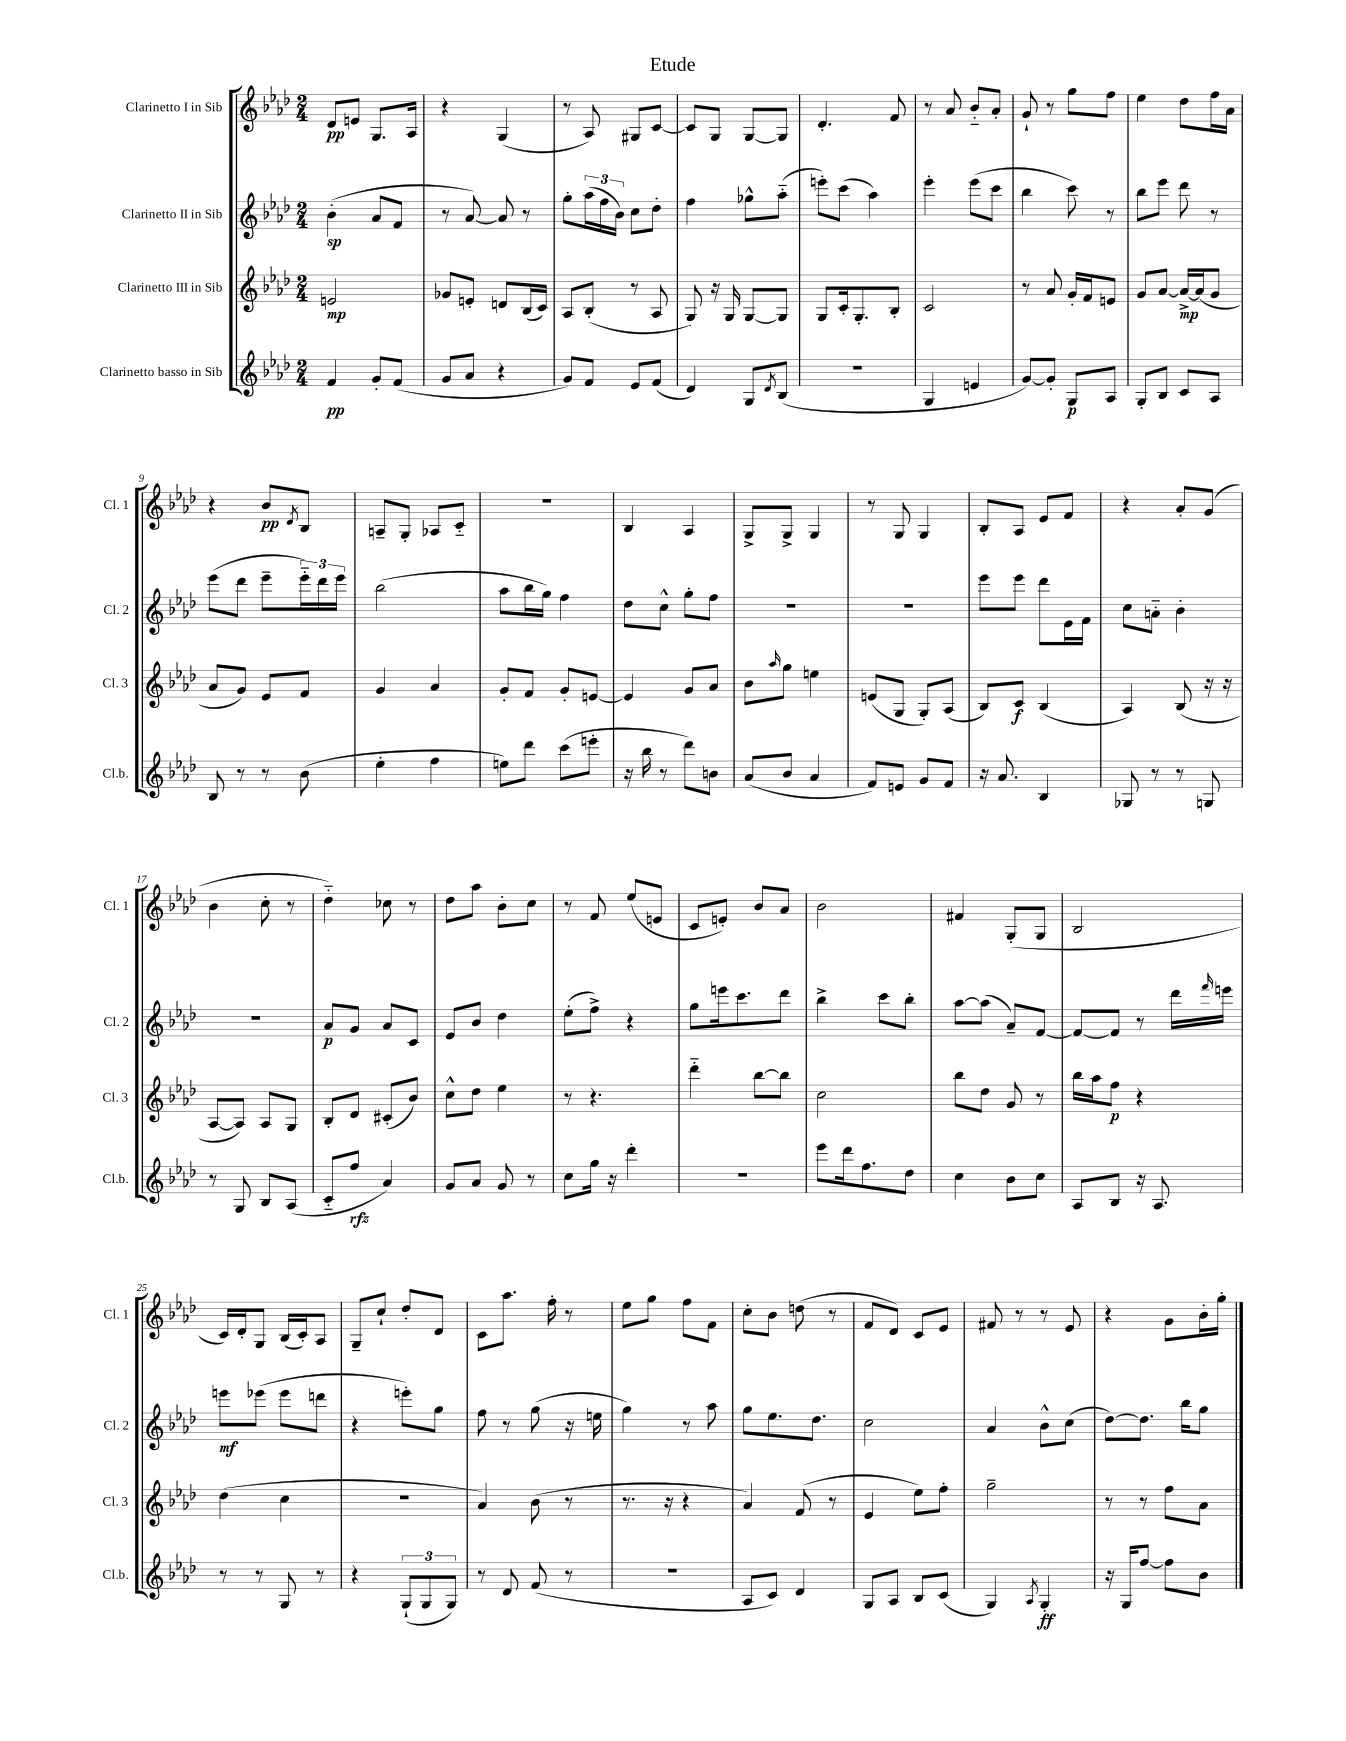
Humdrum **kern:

**kern	**dynam	**kern	**dynam	**kern	**dynam	**kern	**dynam
*part4	*part4	*part3	*part3	*part2	*part2	*part1	*part1
*staff4	*staff4	*staff3	*staff3	*staff2	*staff2	*staff1	*staff1
*I"Clarinetto basso in Sib	*	*I"Clarinetto III in Sib	*	*I"Clarinetto II in Sib	*	*I"Clarinetto I in Sib	*
*I'Cl.b.	*	*I'Cl. 3	*	*I'Cl. 2	*	*I'Cl. 1	*
*clefG2	*	*clefG2	*	*clefG2	*	*clefG2	*
*k[b-e-a-d-]	*	*k[b-e-a-d-]	*	*k[b-e-a-d-]	*	*k[b-e-a-d-]	*
*M2/4	*	*M2/4	*	*M2/4	*	*M2/4	*
=1	=1	=1	=1	=1	=1	=1	=1
4f/	pp	2en/	mp	(4b-'\	sp	8d-/L	pp
.	.	.	.	.	.	8en/J	.
8g'/L	.	.	.	8a-/L	.	8.G/L	.
(8f/J	.	.	.	8f/J	.	.	.
.	.	.	.	.	.	16A-/Jk	.
=2	=2	=2	=2	=2	=2	=2	=2
8g/L	.	8g-X/L	.	8r	.	4r	.
8a-/J	.	8en'/J	.	[8a-/)	.	.	.
4r	.	8dn/L	.	8a-/]	.	(4G/	.
.	.	(16B-/L	.	8r	.	.	.
.	.	16c/JJ)	.	.	.	.	.
=3	=3	=3	=3	=3	=3	=3	=3
8g/L)	.	8A-/L	.	8gg'\L	.	8r	.
8f/J	.	(8B-'/J	.	(24aa-\L	.	8A-/)	.
.	.	.	.	24ff\	.	.	.
.	.	.	.	24b-\JJ)	.	.	.
8e-/L	.	8r	.	8cc\L	.	8G#X/L	.
(8f/J	.	8A-/	.	8dd-'\J	.	[8c/J	.
=4	=4	=4	=4	=4	=4	=4	=4
4d-/)	.	8G/)	.	4ff\	.	8c/L]	.
.	.	16r	.	.	.	8G/J	.
.	.	16G/	.	.	.	.	.
8G/L	.	[8G/L	.	8gg-X^^\L	.	[8G/L	.
8qd-/	.	.	.	.	.	.	.
(8B-/J	.	8G/J]	.	(8aa-\J	.	8G/J]	.
=5	=5	=5	=5	=5	=5	=5	=5
2r	.	8G/L	.	8eeen'\L)	.	4.d-'/	.
.	.	16c'/k	.	(8ccc\J	.	.	.
.	.	8.G'/	.	.	.	.	.
.	.	.	.	4aa-\)	.	.	.
.	.	8B-'/J	.	.	.	8f/	.
=6	=6	=6	=6	=6	=6	=6	=6
4G/	.	2c/	.	4eee-'\	.	8r	.
.	.	.	.	.	.	8a-/	.
4en/	.	.	.	(8eee-\L	.	8b-/L	.
.	.	.	.	8ccc\J	.	8a-'/J	.
=7	=7	=7	=7	=7	=7	=7	=7
[8g/L)	.	8r	.	4bb-\	.	8g`/	.
8g'/J]	.	8a-/	.	.	.	8r	.
8G/L	p	16g'/LL	.	8ccc\)	.	8gg\L	.
.	.	16f/J	.	.	.	.	.
8A-/J	.	8en/J	.	8r	.	8ff\J	.
=8	=8	=8	=8	=8	=8	=8	=8
8G'/L	.	8g/L	.	8bb-\L	.	4ee-\	.
8B-/J	.	[8a-/J	.	8eee-\J	.	.	.
8c/L	.	16a-^/LL_	mp	8ddd-\	.	8dd-\L	.
.	.	(16a-/J]	.	.	.	.	.
8A-/J	.	8g/J	.	8r	.	16ff\L	.
.	.	.	.	.	.	16a-\JJ	.
!!LO:LB:g=z
=9	=9	=9	=9	=9	=9	=9	=9
8B-/	.	8a-/L	.	(8eee-\L	.	4r	.
8r	.	8g/J)	.	8ddd-\J	.	.	.
8r	.	8e-/L	.	8eee-~\L	.	8b-/L	pp
.	.	.	.	.	.	8qd-/	.
(8b-\	.	8f/J	.	24eee-\L)	.	8B-/J	.
.	.	.	.	24ddd-\	.	.	.
.	.	.	.	24eee-\JJ	.	.	.
=10	=10	=10	=10	=10	=10	=10	=10
4ee-'\	.	4g/	.	(2bb-\	.	8An~/L	.
.	.	.	.	.	.	8G'/J	.
4ff\	.	4a-/	.	.	.	8A-X/L	.
.	.	.	.	.	.	8c/J	.
=11	=11	=11	=11	=11	=11	=11	=11
8een\L)	.	8g'/L	.	8aa-\L	.	2r	.
8ddd-\J	.	8f/J	.	16bb-\L	.	.	.
.	.	.	.	16gg\JJ)	.	.	.
(8ccc\L	.	8g'/L	.	4ff\	.	.	.
8eeen'\J	.	[8en/J	.	.	.	.	.
=12	=12	=12	=12	=12	=12	=12	=12
16r	.	4e/]	.	8dd-\L	.	4B-/	.
16bb-\	.	.	.	.	.	.	.
8r	.	.	.	8cc^^\J	.	.	.
8ddd-\L)	.	8g/L	.	8gg'\L	.	4A-/	.
8bn\J	.	8a-/J	.	8ff\J	.	.	.
=13	=13	=13	=13	=13	=13	=13	=13
(8a-/L	.	8b-\L	.	2r	.	8G^/L	.
.	.	16qqaa-/	.	.	.	.	.
8b-/J	.	8gg\J	.	.	.	8G^/J	.
4a-/	.	4een\	.	.	.	4G/	.
=14	=14	=14	=14	=14	=14	=14	=14
8f/L)	.	(8en/L	.	2r	.	8r	.
8en/J	.	8G/J	.	.	.	8G/	.
8g/L	.	8G'/L)	.	.	.	4G/	.
8f/J	.	(8A-/J	.	.	.	.	.
=15	=15	=15	=15	=15	=15	=15	=15
16r	.	8B-/L)	.	8eee-\L	.	8B-'/L	.
8.a-/	.	.	.	.	.	.	.
.	.	8c/J	f	8eee-\J	.	8A-/J	.
4B-/	.	(4B-/	.	8ddd-\L	.	8e-/L	.
.	.	.	.	16e-\L	.	8f/J	.
.	.	.	.	16f\JJ	.	.	.
=16	=16	=16	=16	=16	=16	=16	=16
8G-X/	.	4A-/)	.	8cc\L	.	4r	.
8r	.	.	.	8an\J	.	.	.
8r	.	(8B-/	.	4b-'\	.	8a-'/L	.
8Gn/	.	16r	.	.	.	(8g/J	.
.	.	16r	.	.	.	.	.
!!LO:LB:g=z
=17	=17	=17	=17	=17	=17	=17	=17
8r	.	[8A-/L	.	2r	.	4b-\	.
8G/	.	8A-/J])	.	.	.	.	.
8B-/L	.	8A-/L	.	.	.	8cc'\	.
(8A-/J	.	8G/J	.	.	.	8r	.
=18	=18	=18	=18	=18	=18	=18	=18
8c/L	.	8B-'/L	.	8a-/L	p	4dd-\)	.
8ff/J	rfz	8d-/J	.	8g/J	.	.	.
4a-/)	.	(8c#X'/L	.	8a-/L	.	8cc-X\	.
.	.	8b-/J)	.	8c/J	.	8r	.
=19	=19	=19	=19	=19	=19	=19	=19
8g/L	.	8cc^^\L	.	8e-/L	.	8dd-\L	.
8a-/J	.	8dd-\J	.	8b-/J	.	8aa-\J	.
8g/	.	4ee-\	.	4dd-\	.	8b-'\L	.
8r	.	.	.	.	.	8cc\J	.
=20	=20	=20	=20	=20	=20	=20	=20
8cc\L	.	8r	.	(8ee-'\L	.	8r	.
16gg\Jk	.	4.r	.	8ff^\J)	.	8f/	.
16r	.	.	.	.	.	.	.
4ddd-'\	.	.	.	4r	.	(8ee-/L	.
.	.	.	.	.	.	8en/J	.
=21	=21	=21	=21	=21	=21	=21	=21
2r	.	4ddd-\	.	8gg\L	.	8c/L	.
.	.	.	.	16eeen\k	.	8en'/J)	.
.	.	.	.	8.ccc\	.	.	.
.	.	[8bb-\L	.	.	.	8b-/L	.
.	.	8bb-\J]	.	8ddd-\J	.	8a-/J	.
=22	=22	=22	=22	=22	=22	=22	=22
8eee-\L	.	2cc\	.	4bb-^\	.	2b-\	.
16ddd-\k	.	.	.	.	.	.	.
8.ff\	.	.	.	.	.	.	.
.	.	.	.	8ccc\L	.	.	.
8dd-\J	.	.	.	8bb-'\J	.	.	.
=23	=23	=23	=23	=23	=23	=23	=23
4cc\	.	8bb-\L	.	[8aa-\L	.	4f#X/	.
.	.	8dd-\J	.	(8aa-\J]	.	.	.
8b-\L	.	8g/	.	8a-~/L)	.	(8G'/L	.
8cc\J	.	8r	.	[8f/J	.	8G/J	.
=24	=24	=24	=24	=24	=24	=24	=24
8A-/L	.	16bb-\LL	.	8f/L_	.	2B-/	.
.	.	16aa-\J	.	.	.	.	.
8B-/J	.	8ff\J	p	8f/J]	.	.	.
16r	.	4r	.	8r	.	.	.
8.A-/	.	.	.	.	.	.	.
.	.	.	.	16ddd-\LL	.	.	.
.	.	.	.	16qqfff/	.	.	.
.	.	.	.	16eeen\JJ	.	.	.
!!LO:LB:g=z
=25	=25	=25	=25	=25	=25	=25	=25
8r	.	(4dd-\	.	8eeen\L	mf	16c/LL)	.
.	.	.	.	.	.	16d-'/J	.
8r	.	.	.	(8eee-X\J	.	8G/J	.
8G/	.	4cc\	.	8eee-\L	.	(16B-/LL	.
.	.	.	.	.	.	16c'/J)	.
8r	.	.	.	8dddn\J	.	8A-/J	.
=26	=26	=26	=26	=26	=26	=26	=26
4r	.	2r	.	4r	.	8G~/L	.
.	.	.	.	.	.	8cc`/J	.
(12G`/L	.	.	.	8eeen'\L)	.	8dd-'/L	.
12G/	.	.	.	.	.	.	.
.	.	.	.	8gg\J	.	8d-/J	.
12G/J)	.	.	.	.	.	.	.
=27	=27	=27	=27	=27	=27	=27	=27
8r	.	4a-/)	.	8ff\	.	8c\L	.
8d-/	.	.	.	8r	.	8.aa-\J	.
(8f/	.	(8b-\	.	(8gg\	.	.	.
.	.	.	.	.	.	16ff'\	.
8r	.	8r	.	16r	.	8r	.
.	.	.	.	16een\	.	.	.
=28	=28	=28	=28	=28	=28	=28	=28
2r	.	8.r	.	4gg\)	.	8ee-\L	.
.	.	.	.	.	.	8gg\J	.
.	.	16r	.	.	.	.	.
.	.	4r	.	8r	.	8ff\L	.
.	.	.	.	8aa-\	.	8f\J	.
=29	=29	=29	=29	=29	=29	=29	=29
8A-/L	.	4a-/)	.	8gg\L	.	8cc'\L	.
8c/J)	.	.	.	8.ee-\	.	8b-\J	.
4d-/	.	(8f/	.	.	.	(8ddn\	.
.	.	.	.	8.dd-\J	.	.	.
.	.	8r	.	.	.	8r	.
=30	=30	=30	=30	=30	=30	=30	=30
8G/L	.	4e-/	.	2cc\	.	8f/L	.
8A-/J	.	.	.	.	.	8d-/J)	.
8B-/L	.	8ee-\L)	.	.	.	8c/L	.
(8c/J	.	8ff'\J	.	.	.	8e-/J	.
=31	=31	=31	=31	=31	=31	=31	=31
4G/)	.	2gg~\	.	4a-/	.	8f#X/	.
.	.	.	.	.	.	8r	.
8qA-/	.	.	.	.	.	.	.
4G'/	ff	.	.	8b-^^\L	.	8r	.
.	.	.	.	(8cc\J	.	8e-/	.
=32	=32	=32	=32	=32	=32	=32	=32
16r	.	8r	.	[8dd-\L)	.	4r	.
16G/KL	.	.	.	.	.	.	.
[8ff/J	.	8r	.	8.dd-\J]	.	.	.
8ff\L]	.	8ff\L	.	.	.	8g\L	.
.	.	.	.	16bb-\KL	.	.	.
8b-\J	.	8a-\J	.	8gg\J	.	16b-'\L	.
.	.	.	.	.	.	16gg'\JJ	.
==	==	==	==	==	==	==	==
*-	*-	*-	*-	*-	*-	*-	*-
